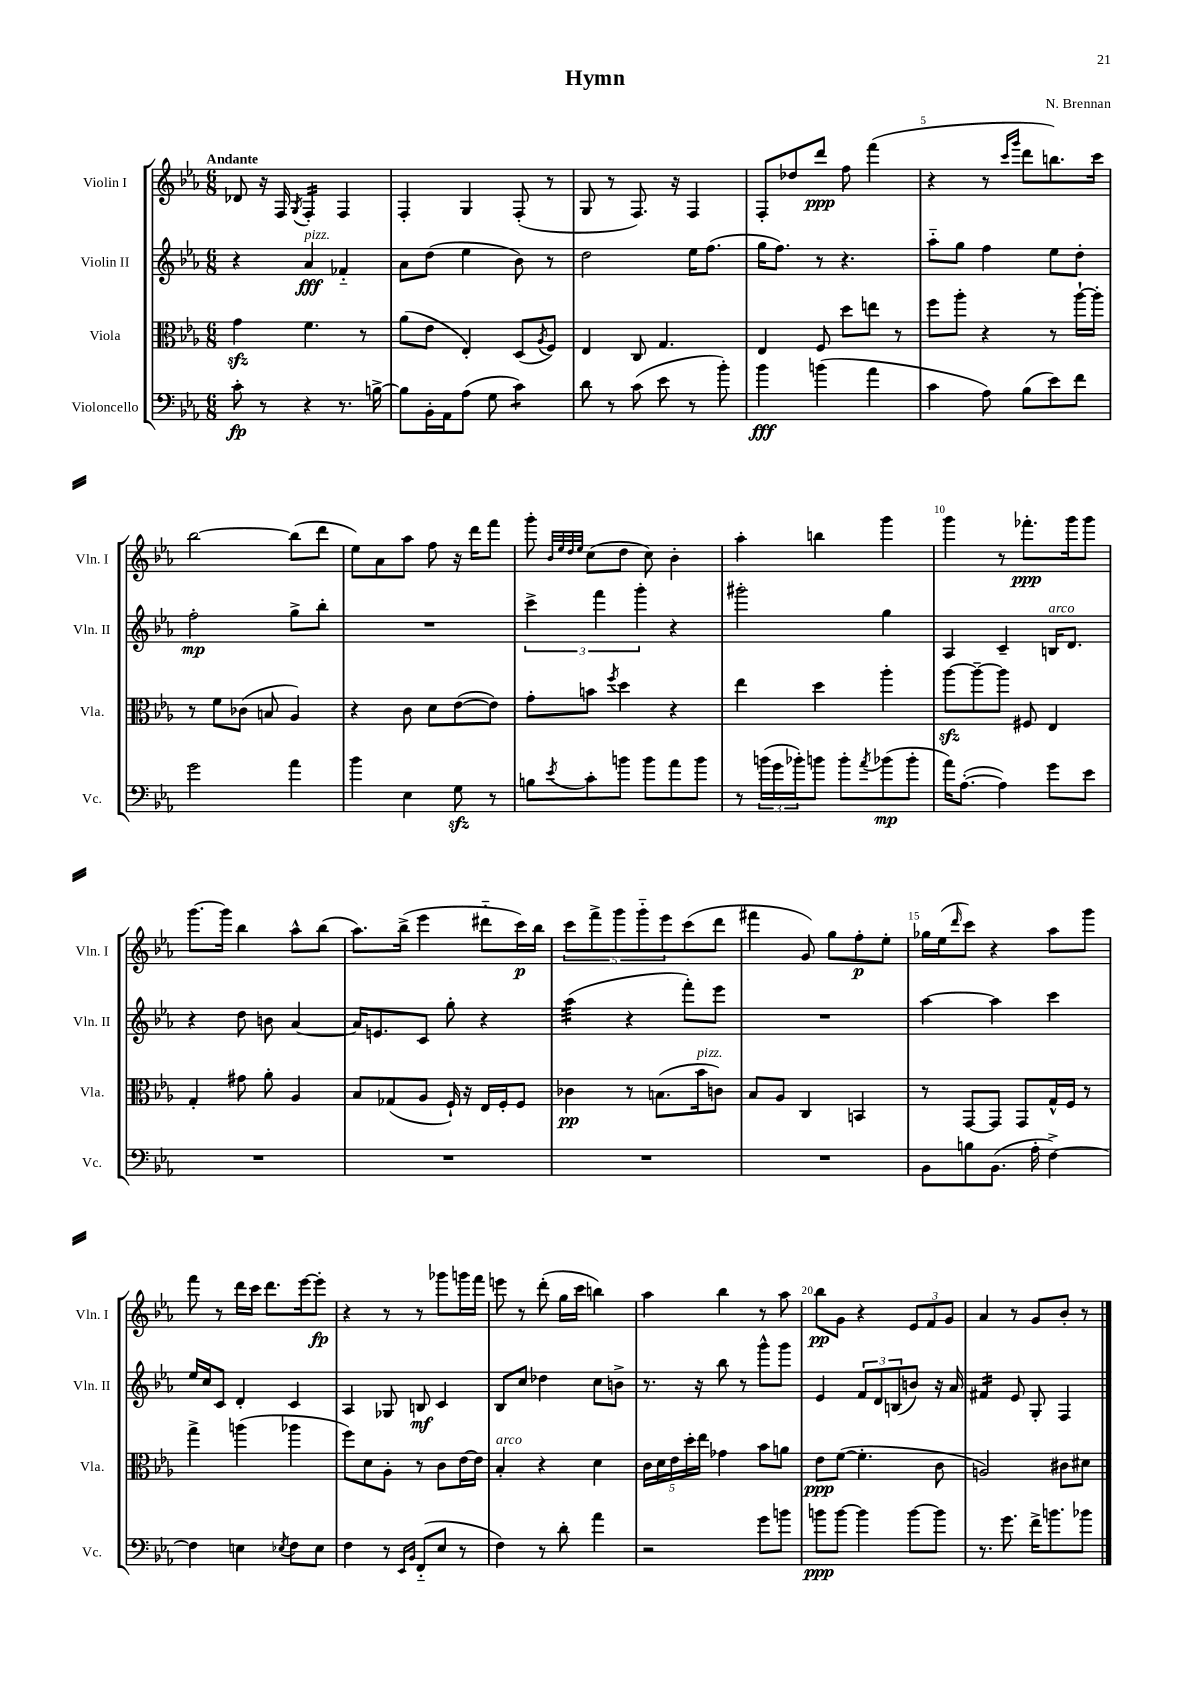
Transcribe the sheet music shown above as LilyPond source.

\header { title = "Hymn" composer = "N. Brennan" }
<<
\new StaffGroup <<
\new Staff = "s0" \with { instrumentName = "Violin I" shortInstrumentName = "Vln. I" } {
    \clef treble \key ees \major \numericTimeSignature \time 6/8 \tempo "Andante"
    des'8 r16 f16 \acciaccatura { g8 } f4:16-. f4 |
    f4-. g4 f8-.( r8 |
    g8 r8 f8.) r16 f4 |
    f8-. des''8 d'''8\ppp f''8 f'''4( |
    r4 r8 \grace { c'''16 g'''16 } d'''8 b''8.) c'''16 |
    bes''2~ bes''8( d'''8 |
    ees''8) aes'8 aes''8 f''8 r16 d'''16 f'''8 |
    g'''8-. \grace { bes'32 ees''32 d''32 ees''32 } c''8( d''8 c''8) bes'4-. |
    aes''4-. b''4 g'''4 |
    g'''4 r8 fes'''8.-.\ppp g'''16 g'''8 |
    g'''8.~ g'''16 bes''4 aes''8-^ bes''8( |
    aes''8.) bes''16->( ees'''4 dis'''8-_ c'''16\p) bes''16 |
    \tuplet 5/4 { c'''8 f'''8-> g'''8 g'''8-_ ees'''8 } c'''8( d'''8 |
    fis'''4 g'8) g''8 f''8-.\p ees''8-. |
    ges''16 ees''16( \grace { d'''16 } c'''8) r4 aes''8 g'''8 |
    f'''8 r8 d'''16 c'''16 d'''8. ees'''16~ ees'''8-.\fp |
    r4 r8 r8 ges'''8 g'''16 f'''16 |
    e'''8 r8 d'''8-.( g''16 c'''16 b''4) |
    aes''4 bes''4 r8 aes''8 |
    bes''8\pp g'8 r4 \tuplet 3/2 { ees'8 f'8 g'8 } |
    aes'4 r8 g'8 bes'8-. r8 \bar "|." |
}
\new Staff = "s1" \with { instrumentName = "Violin II" shortInstrumentName = "Vln. II" } {
    \clef treble \key ees \major \numericTimeSignature \time 6/8
    r4 aes'4\fff^\markup { \italic "pizz." } fes'4-_ |
    aes'8 d''8( ees''4 bes'8) r8 |
    d''2 ees''16 f''8.( |
    g''16 f''8.) r8 r4. |
    aes''8-_ g''8 f''4 ees''8 d''8-. |
    f''2-.\mp g''8-> bes''8-. |
    R2. |
    \tuplet 3/2 { c'''4-> f'''4 g'''4-. } r4 |
    gis'''2-. g''4 |
    aes4 c'4-- b16^\markup { \italic "arco" } d'8. |
    r4 d''8 b'8 aes'4~ |
    aes'16 e'8. c'8 g''8-. r4 |
    aes''4:32( r4 f'''8-.) ees'''8 |
    R2. |
    aes''4~ aes''4 c'''4 |
    ees''16 c''16 c'8 d'4-. c'4 |
    aes4 ges8 b8\mf c'4 |
    bes8 c''8 des''4 c''8 b'8-> |
    r8. r16 bes''8 r8 g'''8-^ g'''8 |
    ees'4 \tuplet 3/2 { f'8 d'8 b8( } b'8) r16 aes'16 |
    fis'4:16 ees'8 g8-. f4 \bar "|." |
}
\new Staff = "s2" \with { instrumentName = "Viola" shortInstrumentName = "Vla." } {
    \clef alto \key ees \major \numericTimeSignature \time 6/8
    g'4\sfz f'4. r8 |
    aes'8( ees'8 ees4-.) d8( \acciaccatura { aes8 } f8) |
    ees4 c8 g4. |
    ees4 f8 d''8 e''8 r8 |
    f''8 aes''8-. r4 r8 aes''16~-! aes''16-. |
    r8 f'8 ces'8( b8 aes4) |
    r4 c'8 d'8 ees'8~( ees'8) |
    g'8-. b'8 \acciaccatura { f''8 } d''4 r4 |
    ees''4 d''4 aes''4-. |
    aes''8~\sfz aes''8~-- aes''8 fis8 ees4 |
    g4-. gis'8 aes'8-. aes4 |
    bes8 ges8( aes8 f16-!) r16 ees16 f16-. f8 |
    ces'4\pp r8 b8.( bes'16^\markup { \italic "pizz." } c'8) |
    bes8 aes8 c4 b,4 |
    r8 g,8~ g,8 g,8 g16-^ f16 r8 |
    g''4-> a''4( aes''4 |
    f''8) d'8 aes8-. r8 c'8 ees'16~ ees'16 |
    bes4-.^\markup { \italic "arco" } r4 d'4 |
    \tuplet 5/4 { c'16 d'16 ees'16 d''16-. ees''16 } ges'4 bes'8 a'8 |
    ees'8\ppp f'8~( f'4.-. c'8 |
    a2) cis'8 dis'8 \bar "|." |
}
\new Staff = "s3" \with { instrumentName = "Violoncello" shortInstrumentName = "Vc." } {
    \clef bass \key ees \major \numericTimeSignature \time 6/8
    c'8-.\fp r8 r4 r8. b16~-> |
    b8 bes,16-. aes,16 aes8( g8 c'4:8) |
    d'8 r8 c'8( ees'8 r8 bes'8-.) |
    bes'4\fff b'4( aes'4 |
    c'4 aes8) bes8( ees'8) f'8 |
    g'2 aes'4 |
    bes'4 ees4 g8\sfz r8 |
    b8 \acciaccatura { ees'8 } c'8-. b'8 b'8 aes'8 b'8 |
    r8 \tuplet 3/2 { b'16( g'16 bes'16-.) } b'8 b'8-. \acciaccatura { aes'8 } bes'8\mp( bes'8-. |
    aes'16) aes8.~-.( aes4) g'8 ees'8 |
    R2. |
    R2. |
    R2. |
    R2. |
    bes,8 b8 bes,8.( aes16-. f4~->) |
    f4 e4 \acciaccatura { ees8 } f8 ees8 |
    f4 r8 \grace { ees,16 bes,16 } f,8-_( ees8 r8 |
    f4) r8 d'8-. aes'4 |
    r2 g'8 b'8 |
    b'8\ppp b'8~ b'4 b'8~ b'8 |
    r8. g'8. f'16-> b'8. bes'8 \bar "|." |
}
>>
>>
\layout { \context { \Score \override BarNumber.break-visibility = ##(#f #t #t) barNumberVisibility = #(every-nth-bar-number-visible 5) } }
